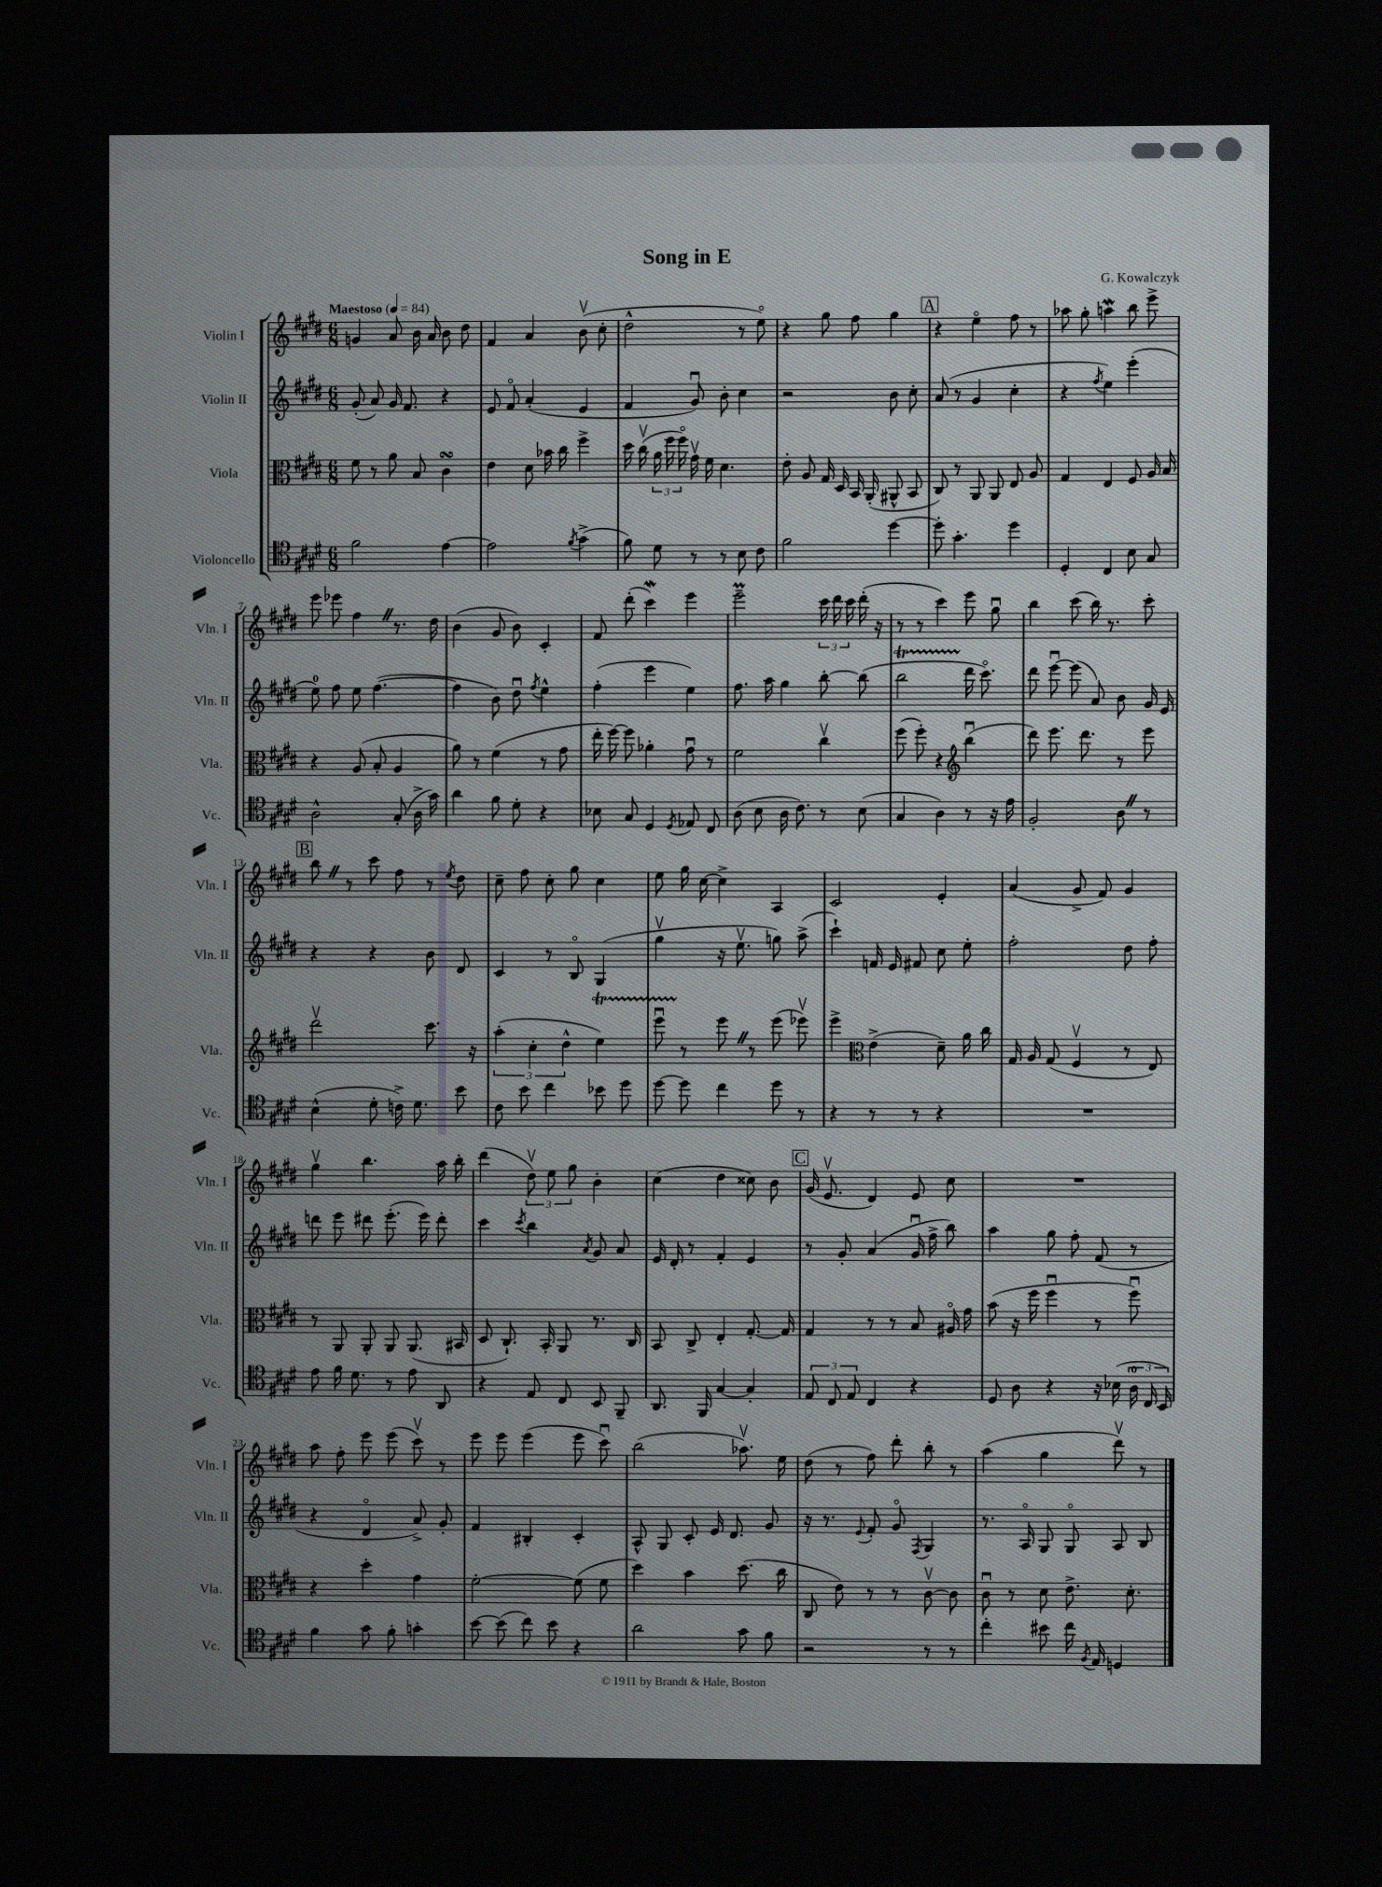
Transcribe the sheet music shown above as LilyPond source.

\header { title = "Song in E" composer = "G. Kowalczyk" }
<<
\new StaffGroup <<
\new Staff = "s0" \with { instrumentName = "Violin I" shortInstrumentName = "Vln. I" } {
    \clef treble \key e \major \numericTimeSignature \time 6/8 \tempo "Maestoso" 4 = 84
    \autoBeamOff g'4 a'8 b'16 a'16 b'8 dis''8 |
    fis'4 a'4 b'8\upbow( cis''8-. |
    dis''2-^ r8 e''8\flageolet) |
    r4 gis''8 fis''8 gis''4 |
    \mark \markup { \box "A" } r4 e''4\flageolet fis''8 r8 |
    aes''8 gis''8-. a''4\mordent b''8 e'''8-> |
    e'''8 ees'''8 fis''4 \once \override BreathingSign.text = \markup { \musicglyph "scripts.caesura.straight" } \breathe r8. dis''16 |
    b'4( gis'8 b'8) cis'4-. |
    fis'8 dis'''8-.( cis'''4\mordent) e'''4 |
    e'''2--\prall \tuplet 3/2 { cis'''16 dis'''16 cis'''16 } dis'''16-.( r16 |
    r8 r8 cis'''4) e'''8 gis''8\downbow |
    b''4 cis'''8( b''16) r8. cis'''8-. |
    \mark \markup { \box "B" } b''8 \once \override BreathingSign.text = \markup { \musicglyph "scripts.caesura.straight" } \breathe r8 cis'''8 fis''8 r8 \acciaccatura { e''8 } dis''8 |
    cis''8-- fis''8 cis''8-. gis''8 cis''4 |
    e''8 gis''16 cis''16~ cis''4-> a4 |
    cis'2 e'4-. |
    a'4( gis'8-> fis'8) gis'4 |
    gis''4\upbow b''4. a''16 b''16-. |
    dis'''4( \tuplet 3/2 { dis''8\upbow) e''8 gis''8 } b'4-. |
    cis''4( dis''4 cisis''8) b'8 |
    \mark \markup { \box "C" } gis'16( e'8.\upbow dis'4) e'8 cis''8 |
    R2. |
    a''8 fis''8-. e'''8 e'''8( cis'''8\upbow) r8 |
    e'''8 e'''8 e'''4( e'''8 cis'''8\downbow) |
    b''2( aes''8.\upbow) e''16 |
    dis''8( r8 fis''8) dis'''8-. b''8-. r8 |
    a''4( gis''4 dis'''8\upbow) r8 \bar "|." |
}
\new Staff = "s1" \with { instrumentName = "Violin II" shortInstrumentName = "Vln. II" } {
    \clef treble \key e \major \numericTimeSignature \time 6/8
    \autoBeamOff gis'8-.( a'8) gis'16 fis'8. r4 |
    e'8 fis'8\flageolet a'4-.( e'4 |
    fis'4 gis'8\downbow) b'8-. cis''4 |
    r2 b'8 cis''8-. |
    \mark \markup { \box "A" } a'8( r8 gis'4 cis''4-. |
    r4 \acciaccatura { fis''8 } e''4) e'''4-.( |
    e''8-0) fis''8 e''8 fis''4.~( |
    fis''4 b'8) dis''8\downbow \acciaccatura { fis''8 } e''4-^ |
    fis''4-.( e'''4 e''4) |
    fis''8. a''16 gis''4 b''8~-. b''8( |
    b''2\startTrillSpan dis'''16\stopTrillSpan cis'''8.\flageolet) |
    dis'''8 e'''8~\downbow e'''8( a'8) b'8 gis'16 e'16 |
    \mark \markup { \box "B" } r4 r4 b'8 dis'8 |
    cis'4 r8 b8\flageolet gis4( |
    gis''4\upbow r16 e''8.\upbow g''8) a''8->( |
    cis'''4-!) f'16 e'16 fis'8 cis''8 e''8-. |
    fis''2-. dis''8 fis''8-. |
    d'''8 e'''8 dis'''8 e'''8.-.( e'''16) dis'''8-. |
    cis'''4 \acciaccatura { cis'''8 } b''4 \acciaccatura { a'8 } gis'8 a'8 |
    e'16 dis'16-. r8 fis'4-. e'4 |
    \mark \markup { \box "C" } r8 gis'8-. a'4( gis'16\downbow fis''16-> b''8) |
    a''4 gis''8 fis''8-. fis'8( r8 |
    r4 dis'4\flageolet a'8->) gis'8-. |
    fis'4 bis4-. cis'4-. |
    a8-^ gis8 cis'8-. e'16 dis'8. gis'8 |
    r16 r8. \appoggiatura { e'8 } fis'8-. gis'8\flageolet \acciaccatura { fis8 } gis4 |
    r8. a16\flageolet gis8 gis8\flageolet a8 b8 \bar "|." |
}
\new Staff = "s2" \with { instrumentName = "Viola" shortInstrumentName = "Vla." } {
    \clef alto \key e \major \numericTimeSignature \time 6/8
    \autoBeamOff fis'8 r8 a'8 b8 cis'4\turn |
    e'4 dis'8 bes'16 cis''16 fis''4-> |
    dis''16 cis''16\upbow( \tuplet 3/2 { a'16 fis''16 fis''16\flageolet) } gis'16\upbow fis'16 dis'4. |
    e'8-. a8 gis16 dis16 b,16 a,16-.( ais,8-^ b,8 |
    \mark \markup { \box "A" } cis8) r8 a,8 a,8 e8 a8 |
    gis4 e4 fis8 a16 b16 |
    r4 a8( b8-. a4 |
    a'8) r8 fis'4( r8 gis'8 |
    e''16-. fis''16~) fis''8 aes'4-. gis'8\downbow r8 |
    fis'2 cis''4\upbow |
    fis''8( fis''8-.) r4 \clef treble b''4\downbow( |
    dis'''8) e'''8. dis'''8. r8 e'''8 |
    \mark \markup { \box "B" } dis'''2\upbow cis'''8. r16 |
    \tuplet 3/2 { a''4-.( cis''4-. dis''4-^ } e''4\startTrillSpan) |
    e'''8\downbow r8\stopTrillSpan e'''8 \once \override BreathingSign.text = \markup { \musicglyph "scripts.caesura.straight" } \breathe r8 e'''8( ees'''8\upbow) |
    e'''4-> \clef alto e'4->( dis'8--) a'16 cis''16 |
    gis16 a16 gis8( fis4\upbow r8 e8) |
    r8 a,8 a,8-. a,8 a,8.( bis,16 |
    dis8 cis8.-!) b,16-. a,8 r8. cis16 |
    b,8 cis8-> e4-. gis8.~-. gis16 |
    \mark \markup { \box "C" } gis4 r8 r8 b8 ais16\flageolet gis'16 |
    b'8( r16 fis''16 fis''4\downbow r8 fis''8\downbow) |
    r4 dis''4-. gis'4 |
    fis'2~-. fis'8( fis'8 |
    dis''4) b'4 dis''8.( cis''16 |
    cis8 e'8) r8 r8 cis'8~\upbow cis'8 |
    cis'8\downbow r8 dis'8 e'8.-> dis'8.-. \bar "|." |
}
\new Staff = "s3" \with { instrumentName = "Violoncello" shortInstrumentName = "Vc." } {
    \clef tenor \key e \major \numericTimeSignature \time 6/8
    \autoBeamOff fis'2 e'4~ |
    e'2 \acciaccatura { fis'8 } gis'4->( |
    fis'8) dis'8 r8 r8 b8 cis'8 |
    fis'2 dis''4~ |
    \mark \markup { \box "A" } dis''8-. gis'4.-. dis''4 |
    dis4-. cis4 b8 gis8 |
    a2-^ gis8-.( a16-> gis'16) |
    a'4 fis'8 dis'8-. r4 |
    bes8 gis8 dis4 \acciaccatura { dis8 } ees8 cis8 |
    a8( b8 a16 cis'8.) r8 b8( |
    gis4 a4) r8 r16 e'16 |
    fis2-. a8 \once \override BreathingSign.text = \markup { \musicglyph "scripts.caesura.straight" } \breathe r8 |
    \mark \markup { \box "B" } b4-^( dis'8-. c'16->) dis'8. b'8 |
    cis'8 b'8 cis''4 bes'8 dis''8 |
    dis''8~ dis''8 cis''4 dis''8 r8 |
    r4 r8 r8 r4 |
    R2. |
    e'8 fis'16 dis'8. r8 e'8 a,8 |
    r4 e8 cis8 b,8 fis,8-- |
    a,8. fis,16 gis4~ gis4-. |
    \mark \markup { \box "C" } \tuplet 3/2 { e8 cis8 e8 } cis4 r4 |
    dis8 a8 r4 r16 bes16( \tuplet 3/2 { a16-0 cis16 b,16) } |
    fis'4 gis'8 fis'8-. g'4-. |
    b'8~ b'8( cis''8) b'8 r4 |
    a'2 gis'8 fis'8 |
    r2 r8 r8 |
    cis''4-. bis'8 cis''16 \acciaccatura { fis8 } e16 d4 \bar "|." |
}
>>
>>
